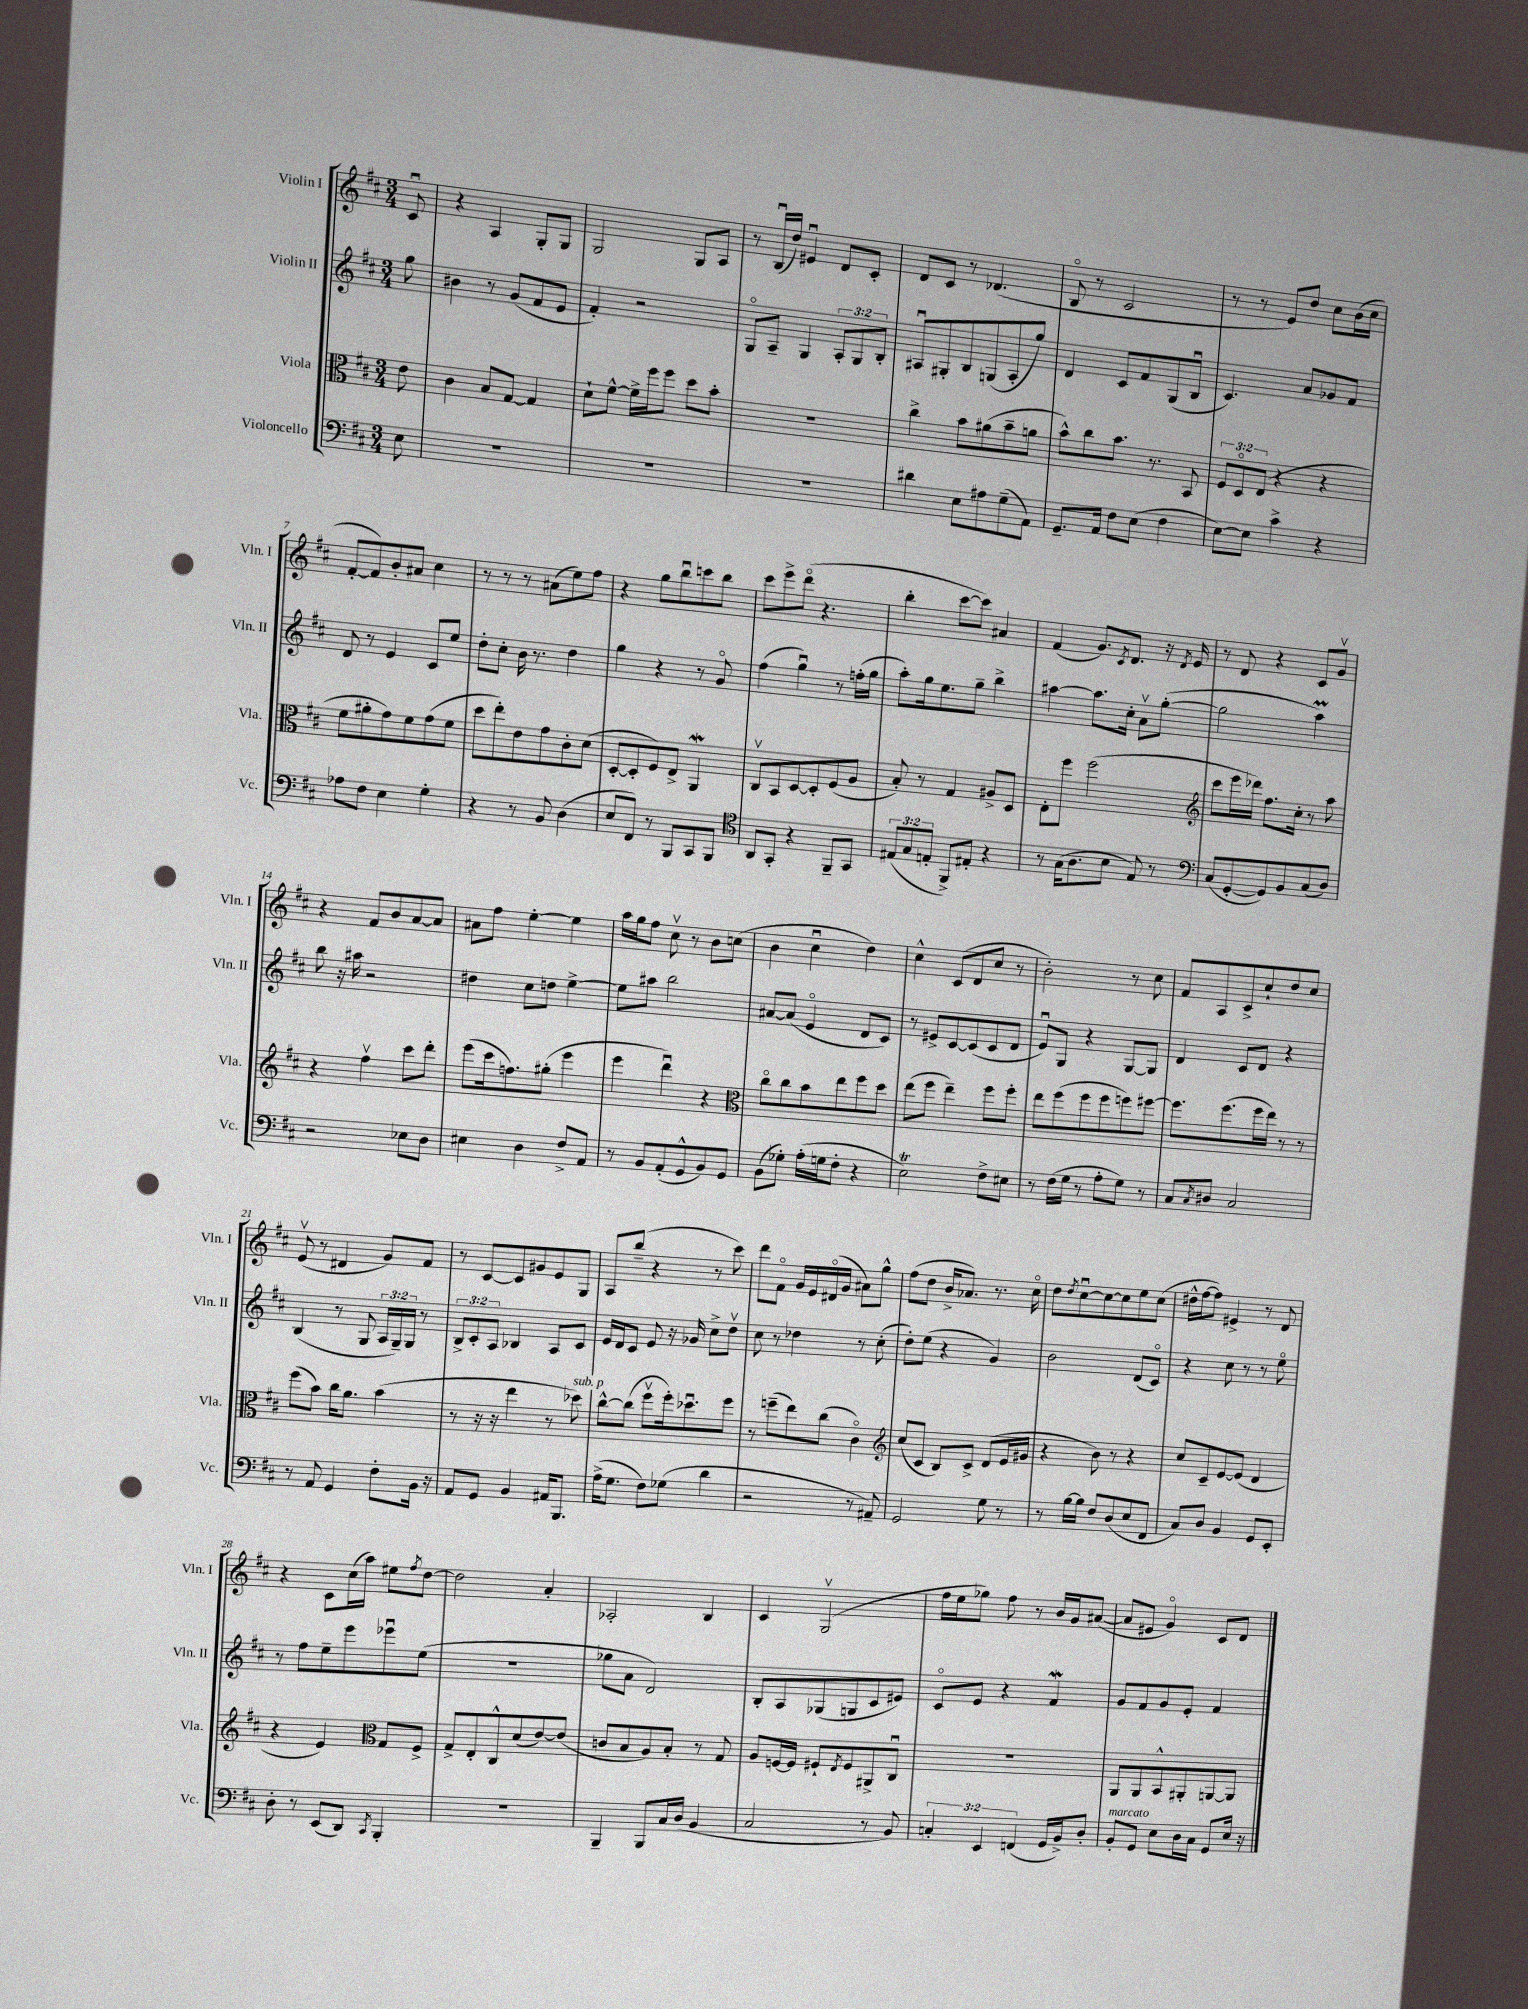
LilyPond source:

<<
\new StaffGroup <<
\new Staff = "s0" \with { instrumentName = "Violin I" shortInstrumentName = "Vln. I" } {
    \clef treble \key d \major \numericTimeSignature \time 3/4 \partial 8
    cis'8\downbow |
    r4 a4 g8-. g8 |
    g2 g8 a8 |
    r8 b16\downbow( d''16) eis'4\downbow d'8 cis'8-. |
    d'8 cis'8 r8 des'4.( |
    b8\flageolet r8 cis'2 |
    r8 r8 e'8) d''8 cis''8 b'16( cis''16 |
    fis'8~-. fis'8) b'8-. ais'8 cis''4 |
    r8 r8 r8 ais'8( e''8) fis''8 |
    r4 g''8 b''8\downbow c'''8 b''8 |
    cis'''8 e'''8-> d'''8\flageolet( r4. |
    b''4-. cis'''8~ cis'''8) ais'4 |
    fis'4( g'8.) \acciaccatura { cis'8 } d'8. r16 \acciaccatura { d'8 } e'16 |
    r8 d'8 r4 cis'8 g'8\upbow |
    r4 fis'8 b'8 a'8~ a'8 |
    ais'8 fis''8 e''4~-. e''4 |
    a''16 g''16 fis''8 cis''8\upbow r8 b'8 c''8( |
    b'4 cis''4\downbow d''4) |
    cis''4-^ cis'8( d'8 cis''8 r8 |
    b'2-.) r8 cis''8 |
    fis'8 a8 cis'8-> cis''8-! d''8 cis''8 |
    e'8\upbow( r8 dis'4 g'8) fis'8 |
    r8 cis'8~ cis'8 gis'8 e'8 g8 |
    a8 b''8--( r4 r8 cis'''8) |
    d'''8 fis'8\flageolet g'16 e'16 dis'16\flageolet( g'16 ais'8) g''8-^ |
    fis''8( d''8 b'16-> aes'8.) r8. cis''16\flageolet |
    d''8 \acciaccatura { d''8 } cis''8~\downbow cis''8~ cis''8 e''8 cis''8( |
    dis''16-^ fis''16~ fis''8) eis'4-> r8 d'8 |
    r4 cis'8 cis''16( a''16) eis''8 \acciaccatura { fis''8 } d''8~ |
    d''2 a'4-. |
    aes2-. b4 |
    cis'4 g2\upbow( |
    fis''16 e''16 ges''8) fis''8 r8 b'16 g'16 ais'8~( |
    ais'8 eis'8 g'4\flageolet) cis'8 d'8 \bar "|." |
}
\new Staff = "s1" \with { instrumentName = "Violin II" shortInstrumentName = "Vln. II" } {
    \clef treble \key d \major \numericTimeSignature \time 3/4 \override Staff.TupletNumber.text = #tuplet-number::calc-fraction-text \partial 8
    g''8 |
    bis'4 r8 g'8( fis'8 e'8 |
    fis'4-.) r2 |
    g8\flageolet a8-- g4 \tuplet 3/2 { a8-. g8 b8-. } |
    ais8\downbow gis8-. b8 g8( ais8-. g''8) |
    d'4 cis'8 fis'8 g8( b8\downbow |
    cis'4.) a'8 ges'8 fis'8 |
    d'8 r8 e'4 cis'8 e''8 |
    d''8-. cis''8-. b'16 r8. d''4 |
    g''4 r4 r8 g'8\flageolet |
    fis''4( g''4\downbow) r8 f''16-.( g''16 |
    a''8-.) g''16 e''8. g''8-- b''4-> |
    ais''4~ ais''8. cis''16-. a'8\upbow g''8~-.( |
    g''2 a''4\prall) |
    b''8 r16 ais''16 r2 |
    dis''4 cis''8 d''8 e''4~-> |
    e''8 ais''8 b''2 |
    ais'8~ ais'8( e'4\flageolet d'8 cis'8) |
    r8 eis'8-> cis'8~ cis'8( cis'8 d'8 |
    e'8\downbow) g8 r4 g8~ g8 |
    d'4 cis'8 d'8 r4 |
    b4( r8 g8 \tuplet 3/2 { a16 g16--) g16 } r8 |
    \tuplet 3/2 { b8-> cis'8-. a8 } bes4 a8 cis'8 |
    e'16 d'16 cis'8 e'8 r16 ges'16 cis''8-> d''8\upbow |
    cis''8 r8 des''4 r8 cis''8-.( |
    d''8-.) e''8( r4 g'4) |
    b'2 d'8( cis'8\flageolet) |
    r4 cis''8 r8 r8 e''8\flageolet |
    r8 fis''8 e''8-- e'''8 ees'''8\downbow e''8( |
    R2. |
    ges''8 a'8 d'2) |
    b8-. a8 ges8( g8 cis'8 eis'8) |
    cis'8\flageolet e'8 r4 fis'4\mordent |
    g'8 fis'8 g'8 e'8-. fis'4 \bar "|." |
}
\new Staff = "s2" \with { instrumentName = "Viola" shortInstrumentName = "Vla." } {
    \clef alto \key d \major \numericTimeSignature \time 3/4 \override Staff.TupletNumber.text = #tuplet-number::calc-fraction-text \partial 8
    e'8 |
    cis'4 b8 g8~ g4 |
    d'8-! fis'8~-^ fis'16-> fis''16 fis''8 d''8 b'8-. |
    R2. |
    cis''4-> b'8 ais'8( b'8-- a'8 |
    b'8-^) cis''8 b'8. r8. b,8 |
    \tuplet 3/2 { fis8 d8\flageolet e8( } r4 r4 |
    fis'8 ais'8-. g'8) fis'8 g'8( fis'8 |
    d''8 e''8-.) e'8 g'8 cis'8-. d'8( |
    d8~-. d8-. fis8) e8-> a,4\mordent |
    cis8\upbow b,8 d8~ d8-. fis8( a8 |
    b8-.) r8 g4 ais8-> d8 |
    e8-. fis''8 fis''2( |
    \clef treble cis'''8 e'''16 des'''16) fis''8. cis''16-. r8 a''8 |
    r4 fis''4\upbow cis'''8 d'''8-. |
    e'''8( cis'''16 f''8.) gis''8-.( e'''4 |
    e'''4 d'''4\downbow) r4 |
    \clef alto cis''8\flageolet cis''8 b'8 e''8 fis''8 d''8 |
    e''8( fis''8 e''4--) fis''8 fis''8-. |
    e''8 fis''8( fis''8 fis''8 f''8) fis''8~ |
    fis''8. fis''8.( fis''16 e''16) r8 r8 |
    fis''8( b'8) cis''16 a'8. b'4( |
    r8 r16 r16 e''4 r8 des''8^\markup { \italic "sub. p" }) |
    cis''8~-^ cis''8( fis''8\upbow fis''16-.) des''8.\downbow fis''8 |
    r8 f''8--( e''8) cis''8( cis'4\flageolet) |
    \clef treble cis''8( cis'8 b8) cis'8-> d'8( e'16 gis'16 |
    r4 b'8) r8 r4 |
    cis''8 cis'8-- e'8~ e'8( d'4 |
    r4 e'4) \clef alto g8 fis8-> |
    g8-> e8-. cis8-^ d'8( e'8~) e'8( |
    c'8 b8 a8) b8-. r8 g8 |
    a8 f16~ f16 fis8-! \acciaccatura { e8 } fis8 ais,8-> cis8\downbow |
    R2. |
    a,8 a,8 b,8-^ ais,8-. a,8~ a,8 \bar "|." |
}
\new Staff = "s3" \with { instrumentName = "Violoncello" shortInstrumentName = "Vc." } {
    \clef bass \key d \major \numericTimeSignature \time 3/4 \override Staff.TupletNumber.text = #tuplet-number::calc-fraction-text \partial 8
    e8 |
    R2. |
    R2. |
    R2. |
    dis'4 e8 ais8 g8--( a,8) |
    g,8.-- a,16 fis8 e8( fis4 |
    e8~) e8 cis'4-> r4 |
    aes8 fis8 e4 g4-. |
    r4 r8 b,8 d4( |
    e8 fis,8) r8 b,,8 cis,8 b,,8 |
    \clef tenor a,8 g,8-. r4 fis,8-- g,8 |
    \tuplet 3/2 { eis8( g8 e8-. } fis,8->) eis8-. r4 |
    r8 g16( a8. b8 e8) r8 |
    \clef bass cis8( g,8~-. g,8) b,8 cis8( d8) |
    r2 ees8 d8 |
    eis4 d4 fis8-> a,8 |
    r8 b,8 a,8-.( g,8-^ b,8) g,8 |
    b,8( ges8-.) a16-.( g16 fis8-. r4 |
    e2\trill) fis8-> eis8 |
    r8 fis16( g16 r8 a8-. g8) r8 |
    cis8 \acciaccatura { cis8 } dis8 cis2 |
    r8 a,8 g,4 fis8-. b,16 r16 |
    a,8 g,8 b,4 ais,16 b,,8. |
    a16->( g8. fis8) ges8( d'4 |
    r2 r8 ais,8--) |
    g,2 g8 r8 |
    r8 b16~ b16 fis8 d8( e8 fis,8 |
    cis8) d8 b,4 g,8 e,8-. |
    d8-. r8 e,8( d,8) \acciaccatura { cis,8 } b,,4-. |
    R2. |
    b,,4-- b,,8 cis16 d16( b,4 |
    cis2 r8 b,8) |
    \tuplet 3/2 { c4-. e,4 f,4( } g,16 b,16->) d8-. |
    b,8-.^\markup { \italic "marcato" } g,8 e8 d16 cis16 g,8 e16 r16 \bar "|." |
}
>>
>>
